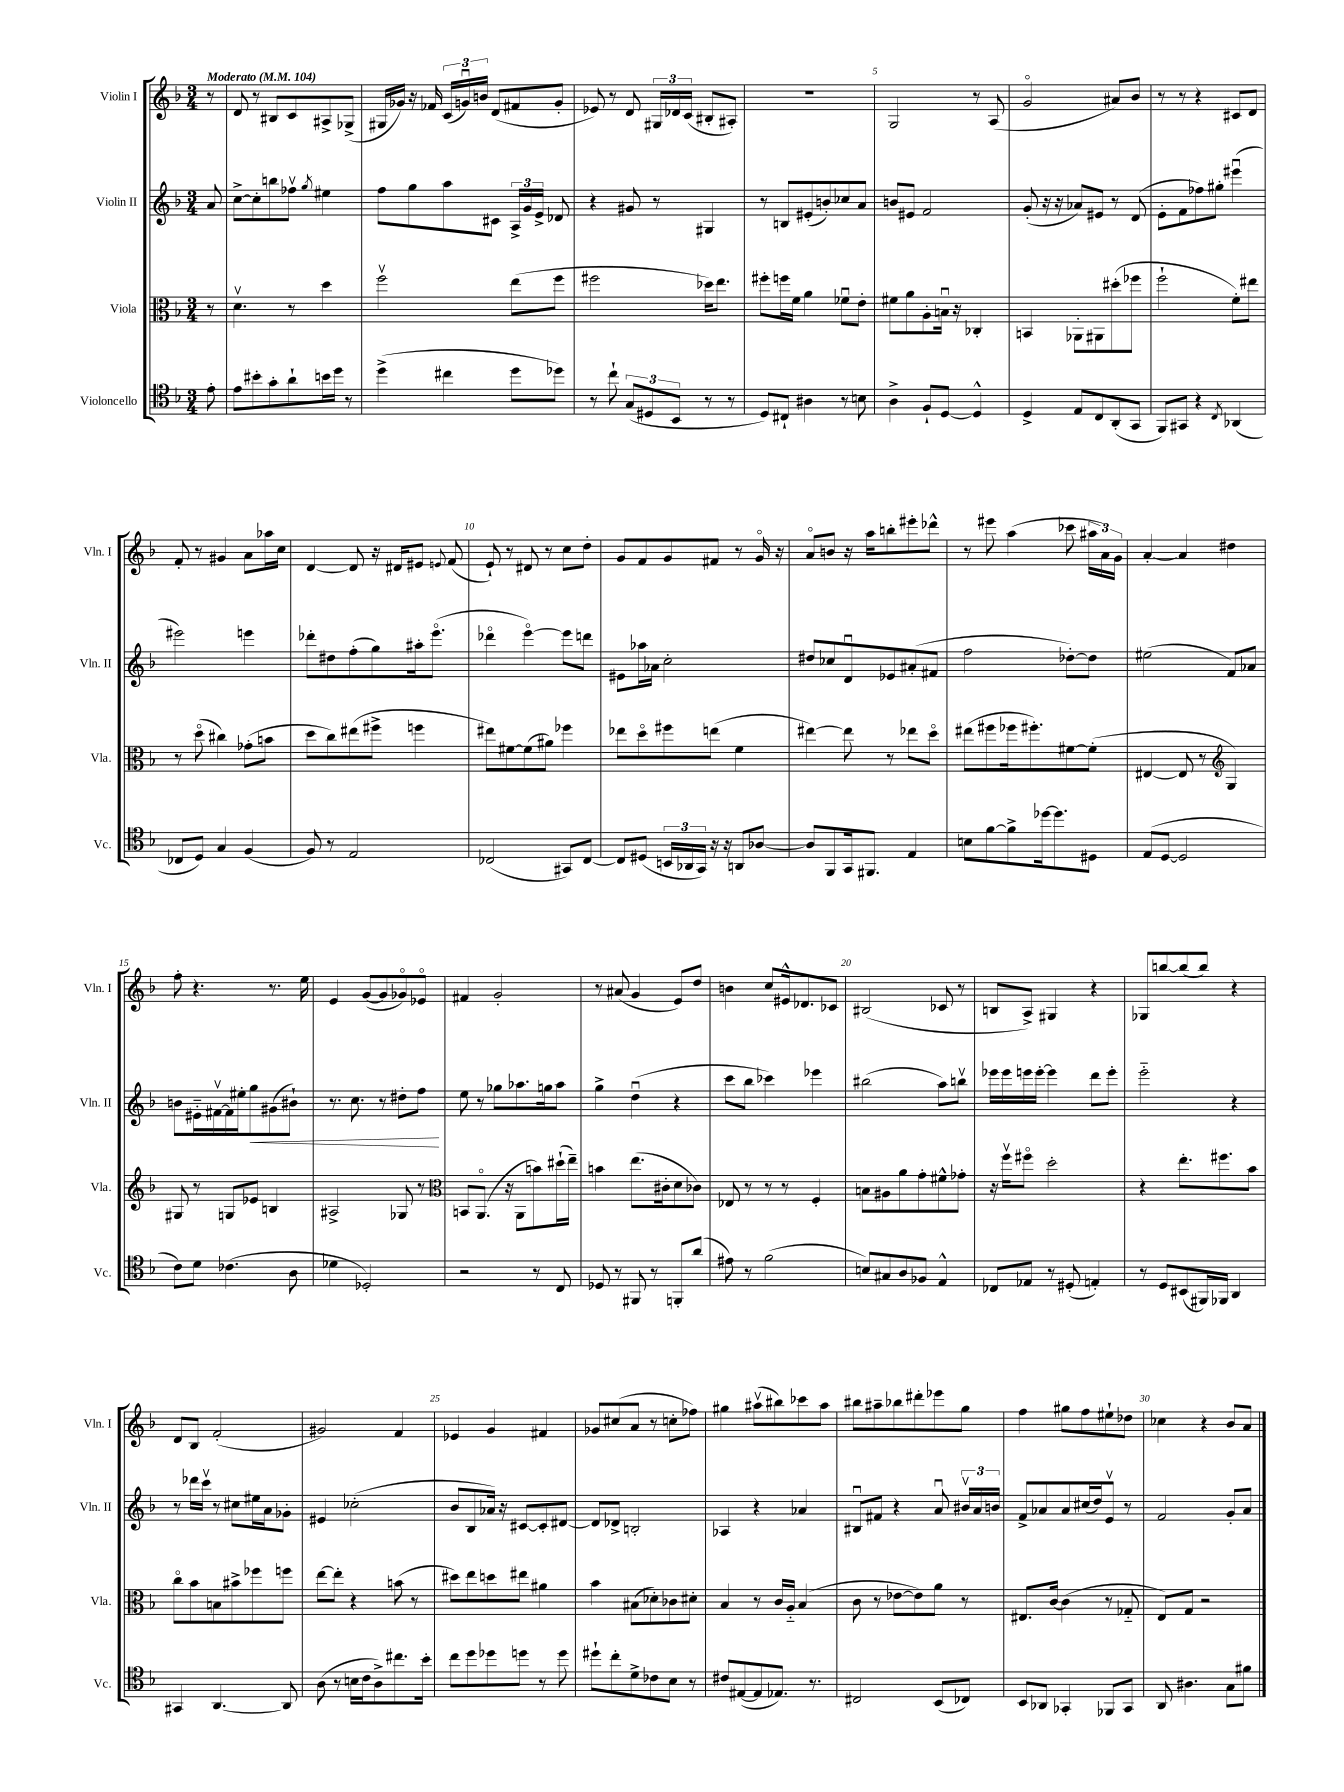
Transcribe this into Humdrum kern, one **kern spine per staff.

**kern	**kern	**kern	**kern
*staff4	*staff3	*staff2	*staff1
*clefC4	*clefC3	*clefG2	*clefG2
*k[b-]	*k[b-]	*k[b-]	*k[b-]
*M3/4	*M3/4	*M3/4	*M3/4
*MM104	*MM104	*MM104	*MM104
8e'\	8r	8a/	8r
=	=	=	=
8e\L	4.dv\	[8cc^\L	8d/
8b#'\	.	8cc'\]	8r
8g'\	.	8bb\	8B#/L
8a`\	8r	8ff-v\J	8c/
.	.	8qgg/	.
16b\L	4dd\	4ee#\	8A#^/
16dd\JJ	.	.	.
8r	.	.	(8G-^/J
=	=	=	=
(4dd^\	2ffv\	8ff\L	16G#/LL
.	.	.	16g-/JJ)
.	.	8gg\	16r
.	.	.	16f-/
4cc#\	.	8aa\	(24c/LL
.	.	.	24gu/)
.	.	.	24b/JJ
.	.	8c#\J	(8d/L
8dd\L	(8ee\L	24A^/LL	8f#/
.	.	24g/	.
.	.	24e^/JJ	.
8dd-\J)	8ff\J	8d-/	8g'/J
=	=	=	=
8r	2ff#\	4r	8e-/)
8cc`\	.	.	8r
(12G/L	.	8g#/	8d/
12D#/	.	.	.
.	.	8r	24G#/LL
12BB-/J	.	.	24d-/
.	.	.	(24c/JJ
8r	16dd-\LK)	4G#/	8B#'/L
.	8.ee\J	.	.
8r	.	.	8A#'/J)
=	=	=	=
8D/L)	8ff#'\L	8r	2.r
8C#`/J	16ff\L	8B/L	.
.	16f\JJ	.	.
4A#\	4a\	(8e#'/	.
.	.	8b'/)	.
8r	8f-u\L	8cc-/	.
8B\	8e'\J	8a/J	.
=	=	=	=
4A^\	8f#\L	8b/L	2G/
.	8a\	8e#/J	.
8F`/L	8A'\	2f/	.
[8D/J	16Bu\Jk	.	.
.	16r	.	.
4D^^/]	4C-'/	.	8r
.	.	.	(8A/
=	=	=	=
4D^/	4BB/	(8g'/	2go/
.	.	16r	.
.	.	16r	.
8E/L	8AA-'\L	8a-/L)	.
8C/	8AA#\	8e#/J	.
(8AA'/	(8dd#'\	8r	8a#/L)
8GG/J	8ff-\J	(8d/	8b-/J
=	=	=	=
8FF/L)	2ff`\	8e'\L	8r
8GG#/J	.	8f\	8r
4r	.	8ff-\)	4r
.	.	8gg#'\J	.
8qC/	.	.	.
(4AA-/	8f'\L)	(4eee#u\	8c#/L
.	8ee#\J	.	8d/J
=	=	=	=
8C-/L	8r	2eee#\)	8f'/
8D/J)	(8ddo\	.	8r
4G/	4cc#\)	.	4g#/
(4F/	(8g-'\L	4eee\	8a\L
.	8b\J	.	16aa-\L
.	.	.	16cc\JJ
=	=	=	=
8F/)	8dd\L	8ddd-'\L	[4d/
8r	8cc\)	8dd#\	.
2E/	(8ee#\	(8ff'\	8d/]
.	8ff#^\J	8gg\)	16r
.	.	.	16d#/LK
.	4ff\	16aa#'\k	8e#/J
.	.	(8.eeeo\J	.
.	.	.	8qqe/
.	.	.	(8f/
=	=	=	=
(2C-/	8ee#\L)	4ddd-o\	8e`/)
.	[8f#\	.	8r
.	(8f#\]	[4eeeo\)	8d#/
.	8a#\J)	.	8r
8GG#/L)	4ff-\	8eee\]L	8cc\L
[8C-/J	.	8ddd\J	8dd'\J
=	=	=	=
8C-/]L	8ee-\L	8e#\L	8g/L
(8D#/J	8ddo\	16aa-\L	8f/
.	.	16a-\JJ	.
24BB/LL	8ff#\	2cc'\	8g/
24AA-/	.	.	.
24GG/JJ)	.	.	.
16r	(8ee\J	.	8f#/J
16r	.	.	.
8AA/L	4f\	.	8r
[8A-/J	.	.	16go/
.	.	.	16r
=	=	=	=
8A-/]L	[4ee#\)	8dd#/L	8ao/L
8FF/	.	8cc-/	8b/J
16GG/k	8ee#\]	8du/	16r
8.FF#/J	.	.	16aa\LK
.	8r	8e-/	8bb'\
4E/	8ee-\L	(8a#'/	8eee#'\
.	8ddo\J	8f#/J	8ddd-^^\J
=	=	=	=
8B\L	(8ee#\L	2ff\	8r
[8f\	8ff#\	.	8eee#\
8f^\]	16ff-\k	.	(4aa\
.	8.ff#'\)	.	.
[16dd-\k	.	.	.
8.dd-\]	.	.	.
.	[8f#\	[8dd-'\L)	8ccc-\
8D#\J	(8f#'\]J	8dd-\]J	24aa#\LL
.	.	.	24a\)
.	.	.	24g\JJ
=	=	=	=
(8E/L	[4E#/	(2ee#\	[4a'/
[8D/J	.	.	.
2D/]	8E#/]	.	4a/]
.	8r	.	.
*	*clefG2	*	*
.	4G/)	8f/L)	4dd#\
.	.	8a-/J	.
=	=	=	=
8c\L)	8G#/	8b\L	8ff'\
8d\J	8r	16e#'~\L	4.r
.	.	[16f#v\	.
(4.c-\	8G/L	16f#\]	.
.	.	16ee#'\J	.
.	8e-/J	8gg\	.
.	4B/	(8g#\	8.r
8A\	.	8b#`\J)	.
.	.	.	16ee\
=	=	=	=
4d-\	2A#^/	8.r	4e/
.	.	8.cc\	.
2D-'/)	.	.	([8g/L
.	.	8r	8g/]
.	8G-/	8dd#'\L	8g-o/)
.	8r	8ff\J	8e-o/J
=	=	=	=
*	*clefC3	*	*
2r	8BB/L	8ee\	4f#/
.	(8.AAo/J	8r	.
.	.	8gg-\L	2g'/
.	16r	.	.
.	8AA\L	8.aa-\	.
8r	8b\)	.	.
.	.	16gg\k	.
8C/	(16dd#`\L	8aa-\J	.
.	16ee~\JJ)	.	.
=	=	=	=
8D-/	4b\	4gg^\	8r
8r	.	.	(8a#/
8FF#/	(8.ee\L	(4ddu\	4g/
8r	.	.	.
.	16c#'\k	.	.
8FF'/L	8d\	4r	8e/L)
(8a/J	8c-\J)	.	8dd/J
=	=	=	=
8e#\)	8E-/	8ccc\L	4b\
8r	8r	8bb-\J	.
(2f\	8r	4ccc-\)	8cc/L
.	8r	.	16e#^^/k
.	.	.	8.d-/
.	4F'/	4eee-\	.
.	.	.	8c-/J
=	=	=	=
8B/L)	8B\L	(2bb#\	(2B#/
8G#/	8A#\	.	.
8A/	8a\	.	.
8F-/J	8g'\	.	.
4E^^/	8f#^^\	8aa\L)	8c-/
.	8g-'\J	8bbv\J	8r
=	=	=	=
8C-/L	16r	16eee-\LL	8B/L
.	16ffv\LK	16eee-\	.
8E-/J	8ff#o\J	16eee\	8A^/J)
.	.	[16eee'\JJ	.
8r	2dd'\	4eee\]	4G#/
(8D#'/	.	.	.
4E'/)	.	8ddd\L	4r
.	.	8eee'\J	.
=	=	=	=
8r	4r	2eee'~\	8G-/L
8D/L	.	.	[8bb/
(8BB#/	8.ee'\L	.	(8bb/]
16FF#/L)	.	.	8bb/J)
16FF-/JJ	8.ff#\	.	.
4AA/	.	4r	4r
.	8b-\J	.	.
=	=	=	=
4GG#/	8cco\L	8r	8d/L
.	8b-\	16ddd-\LL	8B-/J
.	.	16cccv\JJ	.
[4.AA/	8B\	8r	(2f'/
.	8b#^\	8cc#\L	.
.	8ff-\	16ee#\L	.
.	.	16a\J	.
8AA/]	8ff\J	8g-'\J	.
=	=	=	=
(8A\	[8ee\L	4e#/	2g#/)
8r	8ee'\]J	.	.
16B\LL	4r	(2cc-'\	.
16c\J	.	.	.
8A^\)	.	.	.
8.cc#\	(8b\	.	4f/
.	8r	.	.
16b-'\Jk	.	.	.
=	=	=	=
8cc\L	8dd#\L)	8b-/L	4e-/
8dd\	8ee\	8B-/	.
8dd-\	8dd\	16a-/Jk)	4g/
.	.	16r	.
8dd\J	8ee#\J	[8c#/L	.
8r	4a#\	8c#'/]	4f#/
8dd\	.	[8d#/J	.
=	=	=	=
8dd#`\L	4b-\	8d#/]L	8g-/L
8cc'\	.	8d-^/J	(8cc#/
8d^\	(8B#\L	2B'/	8a/J
8c-\	8d-'\)	.	8r
8B-\J	8c-\	.	8cc'\L
8r	8d#'\J	.	8ff-\J)
=	=	=	=
8c#/L	4B-/	4A-/	4gg#\
([8E#/	.	.	.
8E#/]	8r	4r	(8aa#v\L
8.E-/J)	16c/LL	.	8bb#\)
.	16A'~/JJ	.	.
.	(4B-/	4a-/	8ccc-\
8.r	.	.	.
.	.	.	8aa#\J
=	=	=	=
2C#/	8c\	8B#u/L	8bb#\L
.	8r	8f#/J	8aa#~\
.	[8e-\L	4r	8bb-\
.	8e-\])	.	8ddd#'\
(8BB-/L	8a\J	8au/	8eee-\
8C-/J)	8r	24b#v/LL	8gg\J
.	.	24a/	.
.	.	24b/JJ	.
=	=	=	=
8BB-/L	8.E#/L	8f^/L	4ff\
8AA-/J	.	8a-/	.
.	[16c/Jk	.	.
4GG-'/	(4c\]	8a-/	8gg#\L
.	.	(16cc#/L	8ff\
.	.	16dd/J)	.
8FF-/L	8r	8ev/J	8ee#`\
8GG-/J	8G-'~/	8r	8dd-\J
=	=	=	=
8AA/	8E/L)	2f/	4cc-\
4.A#\	8G/J	.	.
.	2r	.	4r
8G\L	.	8g'/L	8b-/L
8f#\J	.	8a/J	8a/J
==	==	==	==
*-	*-	*-	*-
